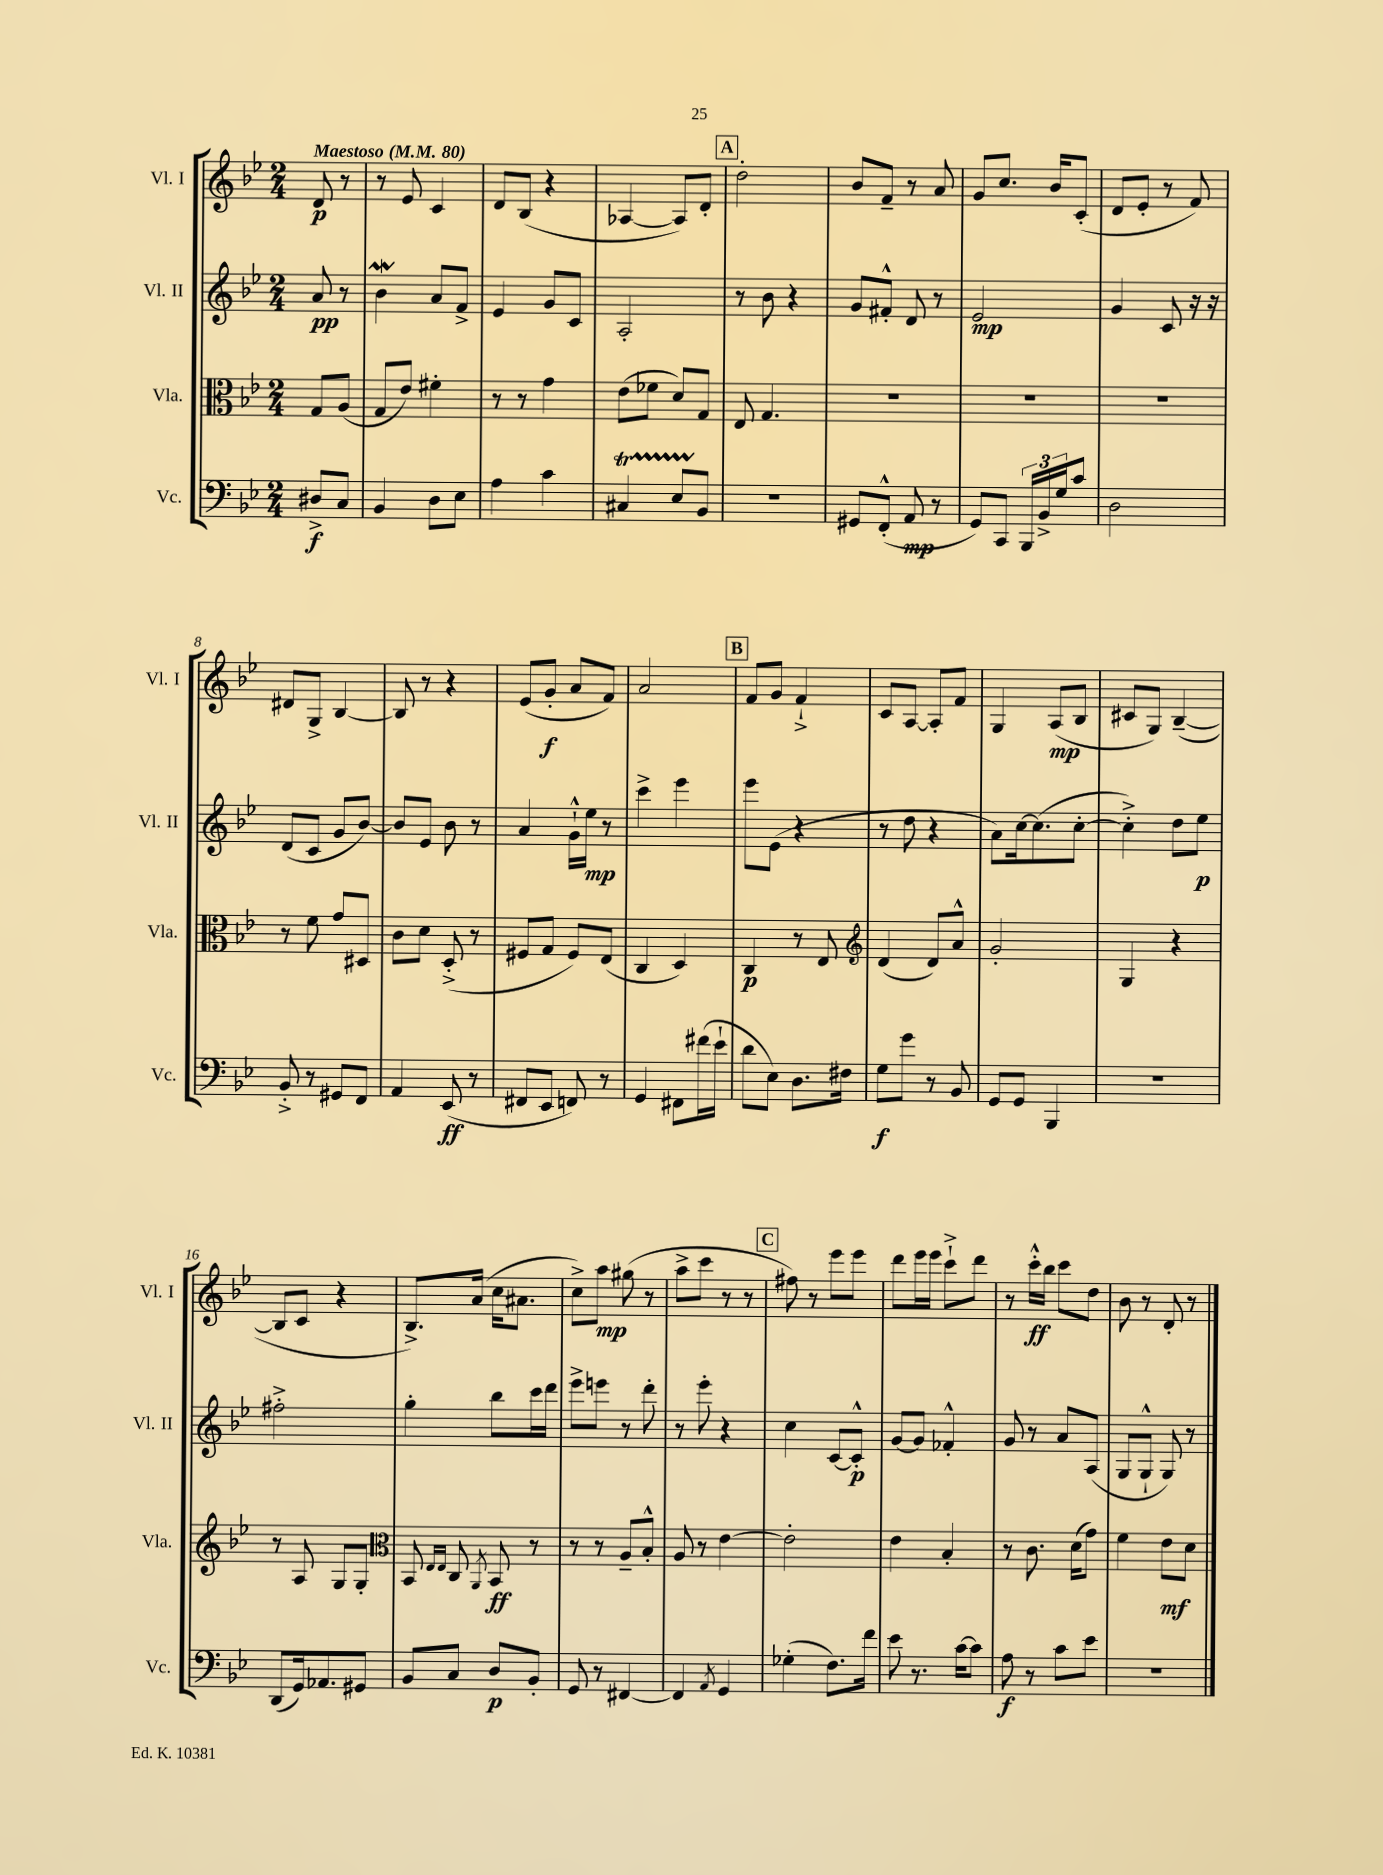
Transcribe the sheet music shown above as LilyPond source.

<<
\new StaffGroup <<
\new Staff = "s0" \with { instrumentName = "Vl. I" shortInstrumentName = "Vl. I" } {
    \clef treble \key bes \major \numericTimeSignature \time 2/4 \partial 4 \tempo "Maestoso" 4 = 80
    d'8\p r8 |
    r8 ees'8 c'4 |
    d'8 bes8( r4 |
    aes4~ aes8) d'8-. |
    \mark \markup { \box "A" } d''2-. |
    bes'8 f'8-- r8 a'8 |
    g'8 c''8. bes'16 c'8-.( |
    d'8 ees'8-. r8 f'8) |
    dis'8 g8-> bes4~ |
    bes8 r8 r4 |
    ees'8( g'8-.\f a'8 f'8) |
    a'2 |
    \mark \markup { \box "B" } f'8 g'8 f'4-!-> |
    c'8 a8~ a8-. f'8 |
    g4 a8\mp( bes8 |
    cis'8 g8) bes4~--( |
    bes8 c'8 r4 |
    bes8.->) a'16( c''16 ais'8. |
    c''8->) a''8\mp gis''8( r8 |
    a''8-> c'''8 r8 r8 |
    \mark \markup { \box "C" } fis''8) r8 ees'''8 ees'''8 |
    d'''8 ees'''16 ees'''16 c'''8-!-> d'''8 |
    r8 c'''16-.-^\ff bes''16 c'''8 d''8 |
    bes'8 r8 d'8-. r8 \bar "|." |
}
\new Staff = "s1" \with { instrumentName = "Vl. II" shortInstrumentName = "Vl. II" } {
    \clef treble \key bes \major \numericTimeSignature \time 2/4 \partial 4
    a'8\pp r8 |
    bes'4\mordent a'8 f'8-> |
    ees'4 g'8 c'8 |
    a2-. |
    \mark \markup { \box "A" } r8 bes'8 r4 |
    g'8 fis'8-.-^ d'8 r8 |
    ees'2\mp |
    g'4 c'8 r16 r16 |
    d'8( c'8 g'8 bes'8~) |
    bes'8 ees'8 bes'8 r8 |
    a'4 g'16-!-^ ees''16\mp r8 |
    c'''4-> ees'''4 |
    \mark \markup { \box "B" } ees'''8 ees'8( r4 |
    r8 d''8 r4 |
    a'8) c''16~ c''8.( c''8~-. |
    c''4-.->) d''8 ees''8\p |
    fis''2-.-> |
    g''4-. bes''8 c'''16 d'''16 |
    ees'''8-> e'''8 r8 d'''8-. |
    r8 ees'''8-. r4 |
    \mark \markup { \box "C" } c''4 c'8~ c'8-.-^\p |
    g'8~ g'8 fes'4-.-^ |
    g'8 r8 a'8 a8( |
    g8 g8-!-^ g8) r8 \bar "|." |
}
\new Staff = "s2" \with { instrumentName = "Vla." shortInstrumentName = "Vla." } {
    \clef alto \key bes \major \numericTimeSignature \time 2/4 \partial 4
    g8 a8( |
    g8 ees'8) fis'4-. |
    r8 r8 g'4 |
    ees'8( fes'8 d'8) g8 |
    \mark \markup { \box "A" } ees8 g4. |
    R2 |
    R2 |
    R2 |
    r8 f'8 g'8 dis8 |
    c'8 d'8 d8-.->( r8 |
    fis8 g8 fis8) ees8( |
    c4 d4) |
    \mark \markup { \box "B" } c4\p r8 ees8 |
    \clef treble d'4( d'8) a'8-^ |
    g'2-. |
    g4 r4 |
    r8 a8 g8 g8-. |
    \clef alto bes,8 \grace { ees16 ees16 } c8 \acciaccatura { a,8 } bes,8\ff r8 |
    r8 r8 a8-- bes8-.-^ |
    a8 r8 ees'4~ |
    \mark \markup { \box "C" } ees'2-. |
    ees'4 bes4-. |
    r8 c'8. d'16( g'8) |
    f'4 ees'8\mf d'8 \bar "|." |
}
\new Staff = "s3" \with { instrumentName = "Vc." shortInstrumentName = "Vc." } {
    \clef bass \key bes \major \numericTimeSignature \time 2/4 \partial 4
    dis8->\f c8 |
    bes,4 d8 ees8 |
    a4 c'4 |
    cis4\startTrillSpan ees8 bes,8\stopTrillSpan |
    \mark \markup { \box "A" } R2 |
    gis,8 f,8-.-^( a,8\mp r8 |
    g,8) c,8 \tuplet 3/2 { bes,,16 bes,16-> g16 } c'8 |
    d2 |
    bes,8-.-> r8 gis,8 f,8 |
    a,4 ees,8\ff( r8 |
    fis,8 ees,8 f,8) r8 |
    g,4 fis,8 fis'16( ees'16-! |
    \mark \markup { \box "B" } d'8 ees8) d8. fis16 |
    g8\f g'8 r8 bes,8 |
    g,8 g,8 bes,,4 |
    R2 |
    d,8( g,16) aes,8. gis,8 |
    bes,8 c8 d8\p bes,8-. |
    g,8 r8 fis,4~ |
    fis,4 \acciaccatura { a,8 } g,4 |
    \mark \markup { \box "C" } ges4-.( f8.) f'16 |
    ees'8 r8. c'16~ c'8 |
    a8\f r8 c'8 ees'8 |
    r2 \bar "|." |
}
>>
>>
